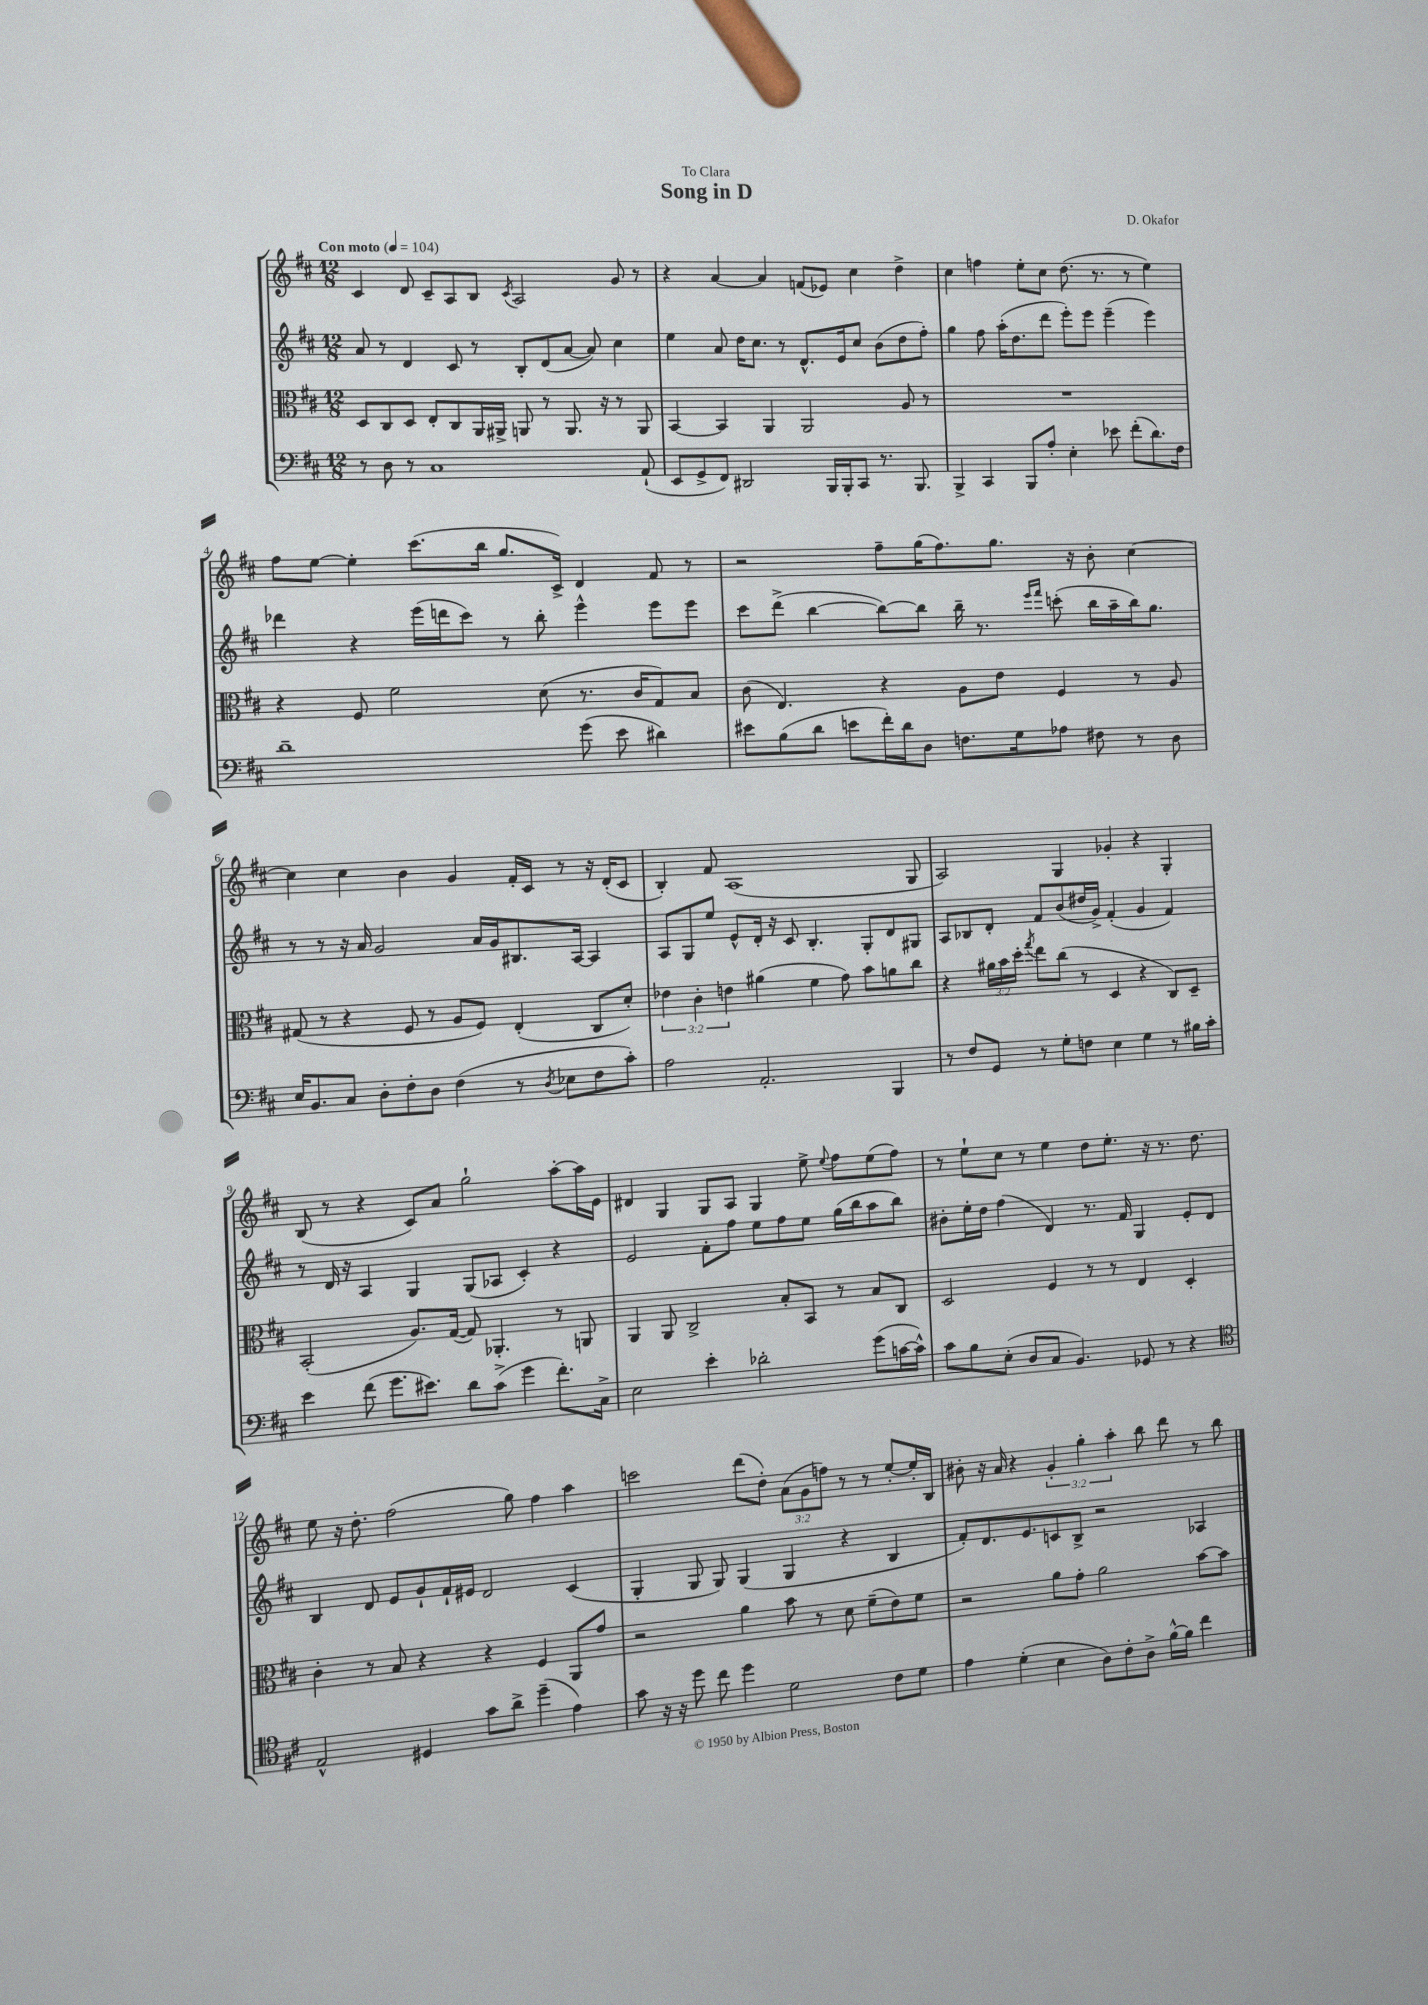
\header { title = "Song in D" composer = "D. Okafor" dedication = "To Clara" }
<<
\new StaffGroup <<
\new Staff = "s0" {
    \clef treble \key d \major \numericTimeSignature \time 12/8 \override Staff.TupletNumber.text = #tuplet-number::calc-fraction-text \tempo "Con moto" 4 = 104
    cis'4 d'8 cis'8-- a8 b8 \acciaccatura { cis'8 } a2 g'8 r8 |
    r4 a'4~ a'4 f'8( ees'8) cis''4 d''4-> |
    cis''4 f''4 e''8-. cis''8 d''8.( r8. r8 e''4) |
    fis''8 e''8~ e''4-. cis'''8.( b''16 g''8. cis'16->) d'4 fis'8 r8 |
    r2 fis''8-- g''16( fis''8.) g''8. r16 b'8-. cis''4~ |
    cis''4 cis''4 b'4 g'4 fis'16-. cis'16 r8 r16 d'16-.( cis'8 |
    b4-.) fis'8 a1( g8 |
    a2) g4 ges'4-. r4 g4-. |
    b8( r8 r4 cis'8) a'8 g''2-! a''8~-. a''16 e'16 |
    dis'4 g4 g8 a8 g4 e''8-> \appoggiatura { e''8 } fis''8 e''8( fis''8) |
    r8 e''8-! cis''8 r8 e''4 d''8 e''8.-. r16 r8. d''8. |
    e''8 r16 d''8.-. fis''2( g''8) fis''4 a''4 |
    c'''2 d'''8( d''8-.) \tuplet 3/2 { a'8( g'8 f''8) } r8 r8 e''8~-. e''16-. b16 |
    bis'8-. r16 a'16 r4 \tuplet 3/2 { g'4-. g''4-. a''4-. } b''8 d'''8 r8 b''8 \bar "|." |
}
\new Staff = "s1" {
    \clef treble \key d \major \numericTimeSignature \time 12/8
    a'8 r8 d'4 cis'8 r8 b8-. d'8( a'8~ a'8) cis''4 |
    e''4 a'8 d''16 cis''8. r8 d'8.-^ e'16 cis''8 b'8( d''8 fis''8-.) |
    g''4 fis''8 a''16-.( d''8. d'''8 e'''8-.) e'''8 e'''4--( e'''4) |
    des'''4 r4 e'''16( d'''16 cis'''8) r8 b''8-. e'''4-^ e'''8 e'''8 |
    cis'''8 d'''8->( b''4~ b''8~) b''8 b''16-- r8. \grace { e'''16 fis'''16 } c'''8-.( b''16 a''16-- b''16) g''8. |
    r8 r8 r16 a'16 g'2 a'16 g'16 bis8. a16~ a4 |
    a8 g8 e''8 e'8-^ d'16-. r16 cis'8 b4.-. g8-. d'8 gis8 |
    a8 bes8 d'8-. fis'8 b'8( dis''16 g'16->) fis'4-.( g'4 fis'4) |
    r8 d'16 r16 a4 g4 g8( aes8 cis'4-.) r4 |
    e'2 fis'8-. fis''8 e''8 fis''8 e''8 g''16( b''16 a''8 b''8) |
    bis'8-. e''16-. d''16 fis''4( d'4) r8. fis'16 g4 e'8-. d'8 |
    b4 d'8 e'8 g'8-! fis'16-! eis'16 d'2 cis'4( |
    g4-. g8 g8) g4( g4 r4 b4 |
    fis'8-.) d'8. e'8. c'8 b8-> r2 aes4 \bar "|." |
}
\new Staff = "s2" {
    \clef alto \key d \major \numericTimeSignature \time 12/8 \override Staff.TupletNumber.text = #tuplet-number::calc-fraction-text
    d8 cis8 d8 e8-. cis8 a,16 ais,16-> a,8 r8 a,8. r16 r8 a,8 |
    b,4~ b,4 a,4 a,2 a8 r8 |
    R1. |
    r4 fis8 fis'2 d'8( r8. cis'16 g8) b8 |
    cis'8( e4.) r4 a8 e'8 fis4 r8 a8 |
    gis8( r8 r4 fis8 r8 a8 fis8) e4-.( cis8 d'8-.) |
    \tuplet 3/2 { ees'4 cis'4-. e'4 } ais'4( fis'4 g'8) b'8 a'8 cis''8 |
    r4 \tuplet 3/2 { ais'16 b'16 d''16-. } \acciaccatura { g''8 } e''8 cis''8( r8 d4 r4 cis8) d8-- |
    b,2-.( a8.) g16~( g8) aes,4.-. r8 a,8 |
    a,4 a,8 cis2-> b8-. b,8 r8 b8 cis8 |
    d2 fis4 r8 r8 e4 d4-. |
    cis'4-. r8 b8 r4 r4 fis4 a,8 g'8 |
    r2 a'4 b'8 r8 d'8 fis'8--( e'8) fis'8 |
    r2 a'8 g'8-. a'2 b'8~ b'8 \bar "|." |
}
\new Staff = "s3" {
    \clef bass \key d \major \numericTimeSignature \time 12/8
    r8 d8 r8 cis1 a,8-!( |
    e,8 g,8-> fis,8) dis,2 b,,16 b,,16-. cis,8 r8. b,,8. |
    b,,4-> cis,4 b,,8 a8-. e4-. ees'8 fis'8-.( d'8.) fis16 |
    d'1-- g'8( e'8 dis'4) |
    eis'8 b8( d'8 e'8 fis'16-.) d'16 d8 f8. g16 aes8 fis8 r8 d8 |
    e16 b,8. cis8 d8-. fis8-. d8 fis4( r8 \acciaccatura { d8 } ees8 fis8 cis'8-.) |
    a2 a,2.-. b,,4 |
    r8 fis8 g,8 r8 g8-. f8 e4 g4 r8 bis16 cis'16-. |
    e'4 fis'8( g'8. eis'8.) d'8 cis'8->( g'4 fis'8.-.) cis16-> |
    e2 e'4-. des'2-. g'8( c'16~ c'16-^) |
    cis'8 b8 e8-.( d8 cis8 b,4.) ges,8 r8 r4 |
    \clef tenor e2-^ dis4 g'8 a'8-> d''4--( e'4) |
    g'8 r16 r16 d''8 cis''8 d''4 d'2 cis'8 d'8 |
    e'4 d'4-.( b4 a8) cis'8-. a8-> fis'16~-^ fis'16 cis''4 \bar "|." |
}
>>
>>
